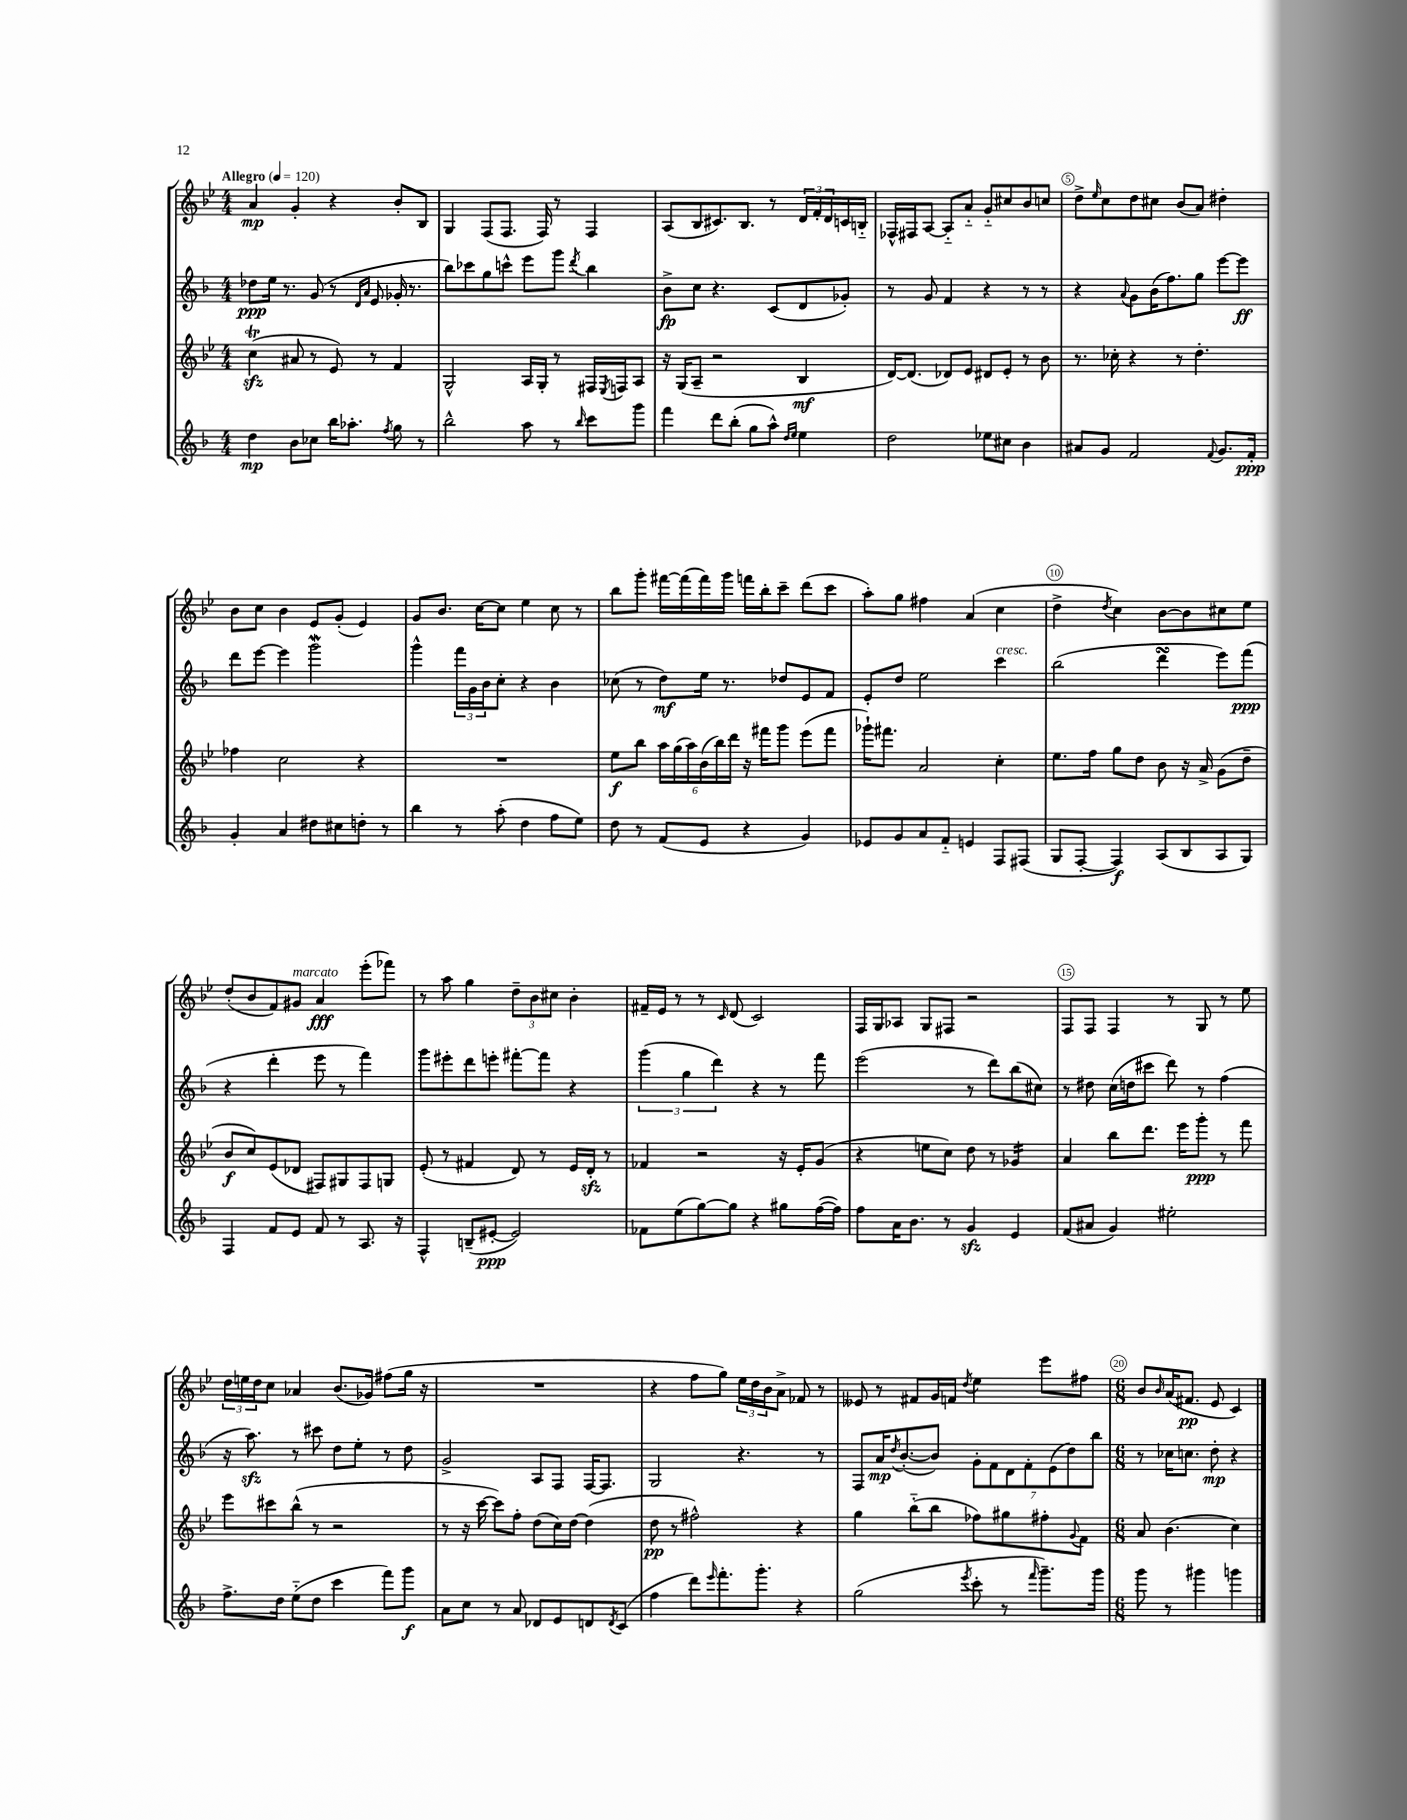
<<
\new StaffGroup <<
\new Staff = "s0" {
    \clef treble \key bes \major \numericTimeSignature \time 4/4 \tempo "Allegro" 4 = 120
    a'4\mp g'4-. r4 bes'8-. bes8 |
    g4 f8( f8. f16) r8 f4 |
    a8( bes8 cis'8.) bes8. r8 \tuplet 3/2 { d'16 f'16-. d'16 } c'16 b16-_ |
    fes16-^ fis16 a8~ a8-_ a'8-_ g'8-_ cis''8 bes'8 c''8 |
    d''8-> \grace { ees''16 } c''8 d''8 cis''8 bes'8( a'8) dis''4-. |
    bes'8 c''8 bes'4 ees'8 g'8-.( ees'4) |
    g'8 bes'8. c''16~ c''8 ees''4 c''8 r8 |
    bes''8 g'''8-. fis'''16~ fis'''16( fis'''16) g'''16 f'''16 bes''16-. c'''8-- d'''8( c'''8 |
    a''8-.) g''8 fis''4 a'4( c''4 |
    d''4-> \acciaccatura { d''8 } c''4) bes'8~ bes'8 cis''8 ees''8 |
    d''8-.( bes'8 f'8) gis'8^\markup { \italic "marcato" } a'4\fff ees'''8-.( fes'''8) |
    r8 a''8 g''4 \tuplet 3/2 { d''8-- bes'8 cis''8 } bes'4-. |
    fis'16-- ees'16 r8 r8 \grace { c'16 } d'8( c'2) |
    f16 g16 aes8 g8 fis8 r2 |
    f8 f8 f4 r8 g8 r8 ees''8 |
    \tuplet 3/2 { d''16 e''16 d''16 } c''8 aes'4 bes'8.( ges'16) fis''8( g''16 r16 |
    R1 |
    r4 f''8 g''8) \tuplet 3/2 { ees''16 d''16 bes'16 } a'8-> fes'8 r8 |
    eeses'8 r8 fis'8 g'16 f'16 \acciaccatura { d''8 } ees''4 ees'''8 fis''8 |
    \numericTimeSignature \time 6/8 bes'8 \grace { bes'16 } a'16( fis'8.\pp ees'8 c'4) \bar "|." |
}
\new Staff = "s1" {
    \clef treble \key f \major \numericTimeSignature \time 4/4
    des''8\ppp e''16 r8. g'8( r8 \grace { d'16 a'16 } e'8 ges'16-. r8. |
    bes''8) ces'''8 g''8 c'''8-^ e'''8 g'''8 \acciaccatura { d'''8 } bes''4 |
    bes'8->\fp c''8 r4. c'8( d'8 ges'8-.) |
    r8 g'8 f'4 r4 r8 r8 |
    r4 \appoggiatura { a'8 } g'8 bes'16( f''8.) g''8 e'''8~ e'''8\ff |
    d'''8 e'''8~ e'''4 g'''2\mordent |
    g'''4-^ \tuplet 3/2 { f'''16 g'16 bes'16 } c''8-. r4 bes'4 |
    ces''8( r8 d''8\mf) e''16 r8. des''8 e'8 f'8 |
    e'8-. d''8 e''2 c'''4^\markup { \italic "cresc." } |
    bes''2( d'''4\turn e'''8) f'''8\ppp( |
    r4 d'''4-. e'''8 r8 f'''4) |
    g'''8 eis'''8-. d'''8 e'''8-. fis'''8~-. fis'''8 r4 |
    \tuplet 3/2 { g'''4( g''4 d'''4) } r4 r8 f'''8 |
    e'''2( r8 d'''8) bes''8( cis''8) |
    r8 dis''8 c''16( d''16 cis'''8 d'''8) r8 f''4( |
    r16 a''8.\sfz) r8 cis'''8 d''8 e''8-. r8 d''8 |
    g'2-> a8 f8 f16~ f8. |
    g2 r4. r8 |
    f8 a'16\mp \acciaccatura { d''8 } bes'8.~-.( bes'8) \tuplet 7/4 { g'8-. f'8 d'8 f'8-. e'8( d''8) bes''8 } |
    \numericTimeSignature \time 6/8 r8 ces''16 c''8. d''8-.\mp r4 \bar "|." |
}
\new Staff = "s2" {
    \clef treble \key bes \major \numericTimeSignature \time 4/4
    c''4\trill\sfz( ais'8 r8 ees'8) r8 f'4 |
    g2-^ a16 g16-. r8 fis16 \acciaccatura { ees8 } f16 a8 |
    r16 g16( a8-- r2 bes4\mf |
    d'16~) d'8.( des'8) ees'8 dis'8 ees'8-. r8 bes'8 |
    r8. ces''16-. r4 r8 d''4.-. |
    fes''4 c''2 r4 |
    R1 |
    ees''8\f bes''8 \tuplet 6/4 { a''16 g''16( a''16) bes'16( bes''16) d'''16 } r16 fis'''16 g'''8 ees'''8( fis'''8 |
    ges'''16-!) fis'''8. a'2 c''4-. |
    ees''8. f''16 g''8 d''8 bes'8 r16 a'16-> g'8( d''8-- |
    bes'8\f c''8) ees'8( des'8 fis8) gis8 fis8 g8 |
    ees'8-.( r8 fis'4 d'8) r8 ees'16 d'16-.\sfz r8 |
    fes'4 r2 r16 ees'16-. g'8( |
    r4 e''8 c''8) d''8 r8 ges'4:16 |
    a'4 bes''8 d'''8. ees'''16 g'''8-.\ppp r8 f'''8 |
    ees'''8 cis'''8 bes''8-^( r8 r2 |
    r8 r16 c'''16~ c'''8) f''8-. d''8( c''16) d''16~ d''4( |
    d''8\pp r8 fis''2-^) r4 |
    g''4 bes''8-_( bes''8 fes''8) gis''8 fis''8-. \appoggiatura { g'8 } f'8 |
    \numericTimeSignature \time 6/8 a'8 bes'4.( c''4) \bar "|." |
}
\new Staff = "s3" {
    \clef treble \key f \major \numericTimeSignature \time 4/4
    d''4\mp bes'8 ces''8 bes''16 aes''8.-. \acciaccatura { f''8 } g''8 r8 |
    bes''2-^ a''8 r8 \grace { bes''16 } c'''8 g'''8 |
    f'''4 d'''8 bes''8-.( g''8 a''8-^) \grace { d''16 e''16 } e''4 |
    d''2 ees''8 cis''8 bes'4 |
    ais'8 g'8 f'2 \appoggiatura { f'8 } g'8. f'16-.\ppp |
    g'4-. a'4 dis''8 cis''8 d''8-. r8 |
    bes''4 r8 a''8-.( d''4 f''8 e''8) |
    d''8 r8 f'8( e'8 r4 g'4) |
    ees'8 g'8 a'8 f'8-_ e'4 f8 fis8( |
    g8 f8~-. f4\f) a8( bes8 a8 g8) |
    f4 f'8 e'8 f'8 r8 a8. r16 |
    f4-^ b8--( eis'8~-.\ppp eis'2) |
    fes'8 e''8( g''8~) g''8 r4 gis''8 f''16~( f''16) |
    f''8 a'16 bes'8. r8 g'4\sfz e'4 |
    f'8( ais'8 g'4) eis''2-. |
    f''8.-> d''16 e''8-_( d''8 c'''4 f'''8) g'''8\f |
    a'8 c''8 r8 a'8 des'8 e'8 d'8 \acciaccatura { d'8 } c'8( |
    f''4 d'''8) \grace { e'''16 } f'''8.-. g'''8.-. r4 |
    g''2( \acciaccatura { e'''8 } c'''8-. r8 \grace { f'''16 } g'''8.--) g'''16 |
    \numericTimeSignature \time 6/8 g'''8 r8 gis'''4 g'''4 \bar "|." |
}
>>
>>
\layout { \context { \Score \override BarNumber.break-visibility = ##(#f #t #t) barNumberVisibility = #(every-nth-bar-number-visible 5) \override BarNumber.stencil = #(make-stencil-circler 0.1 0.3 ly:text-interface::print) } }
